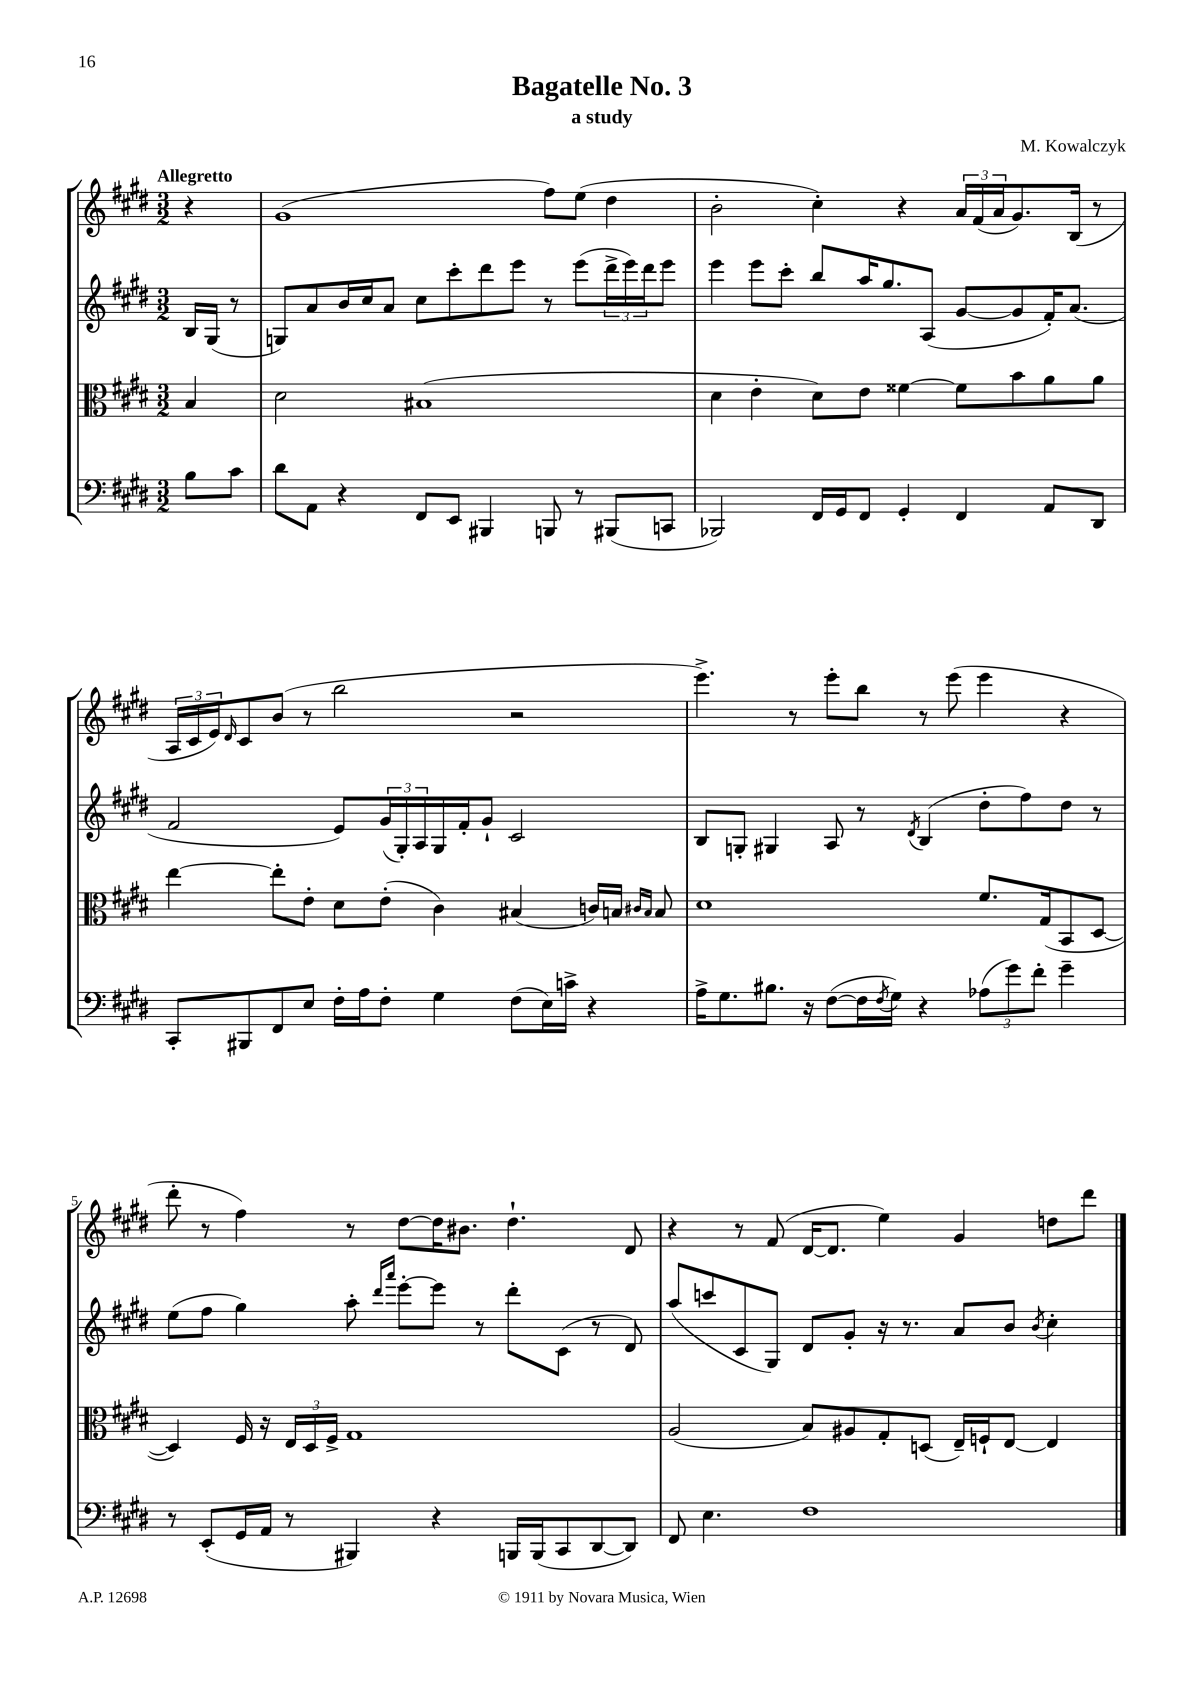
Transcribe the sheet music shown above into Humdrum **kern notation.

**kern	**kern	**kern	**kern
*staff4	*staff3	*staff2	*staff1
*clefF4	*clefC3	*clefG2	*clefG2
*k[f#c#g#d#]	*k[f#c#g#d#]	*k[f#c#g#d#]	*k[f#c#g#d#]
*M3/2	*M3/2	*M3/2	*M3/2
8B\L	4B/	16B/LL	4r
.	.	(16G#/JJ	.
8c#\J	.	8r	.
=	=	=	=
8d#\L	2d#\	8G/L)	(1g#
8AA\J	.	8a/	.
4r	.	16b/L	.
.	.	16cc#/J	.
.	.	8a/J	.
8FF#/L	(1B#	8cc#\L	.
8EE/J	.	8ccc#'\	.
4BBB#/	.	8ddd#\	.
.	.	8eee\J	.
8BBB/	.	8r	8ff#\L)
8r	.	(8eee\L	(8ee\J
(8BBB#/L	.	24ddd#^\L	4dd#\
.	.	24eee\)	.
.	.	24ddd#\J	.
8CC/J	.	8eee\J	.
=	=	=	=
2BBB-/)	4d#\	4eee\	2b'\
.	4e'\	8eee\L	.
.	.	8ccc#'\J	.
16FF#/LL	8d#\L)	8bb/L	4cc#'\)
16GG#/J	.	.	.
8FF#/J	8e\J	16aa/K	.
.	.	8.gg#/	.
4GG#'/	[4f##\	.	4r
.	.	(8A/J	.
4FF#/	8f##\]L	[8g#/L	24a/LL
.	.	.	(24f#/
.	.	.	24a/J
.	8b\	8g#/]	8.g#/)
8AA/L	8a\	16f#'/K)	.
.	.	(8.a/J	(16B/Jk
8DD#/J	8a\J	.	8r
=	=	=	=
8CC#'/L	[4ee\	2f#/	24A/LL
.	.	.	24c#/
.	.	.	24e/J)
.	.	.	16qqd#/
8BBB#/	.	.	8c#/
8FF#/	8ee'\]L	.	(8b/J
8E/J	8e'\J	.	8r
16F#'\LL	8d#\L	8e/L)	2bb\
16A\J	.	.	.
8F#'\J	(8e'\J	(24g#/L	.
.	.	24G#'/)	.
.	.	24A/	.
4G#\	4c#\)	16G#/	.
.	.	16f#'/J	.
.	.	8g#`/J	.
(8F#\L	(4B#/	2c#/	2r
16E\L)	.	.	.
16c^\JJ	.	.	.
4r	16c/LL)	.	.
.	16B/JJ	.	.
.	16qqc#/LL	.	.
.	16qqB/JJ	.	.
.	8B/	.	.
=	=	=	=
16A^\LK	1d#	8B/L	4.eee^\)
8.G#\	.	.	.
.	.	8G'/J	.
8.B#\J	.	4G#/	.
.	.	.	8r
16r	.	.	.
([8F#\L	.	8A/	8eee'\L
16F#\]L	.	8r	8bb\J
8qF#/	.	.	.
16G#\JJ)	.	.	.
.	.	8qd#/	.
4r	.	(4B/	8r
.	.	.	(8eee\
(12A-\L	8.f#/L	8dd#'\L	4eee\
12g#\)	.	.	.
.	.	8ff#\)	.
12f#'\J	.	.	.
.	(16G#/k	.	.
4g#~\	8BB/	8dd#\J	4r
.	[8D#/J	8r	.
=	=	=	=
8r	4D#/])	(8ee\L	8ddd#'\
(8EE'/L	.	8ff#\J	8r
16GG#/L	16F#/	4gg#\)	4ff#\)
16AA/JJ	16r	.	.
8r	24E/LL	.	.
.	24D#/	.	.
.	24F#^/JJ	.	.
4BBB#/)	1G#	8aa'\	8r
.	.	16qqddd#/LL	.
.	.	16qqaaa/JJ	.
.	.	[8eee'\L	[8dd#\L
4r	.	8eee\]J	16dd#\]K
.	.	.	8.b#\J
.	.	8r	.
16BBB/LL	.	8ddd#'\L	4.dd#`\
(16BBB/J	.	.	.
8CC#/	.	(8c#\J	.
[8DD#/	.	8r	.
8DD#/]J)	.	8d#/)	8d#/
=	=	=	=
8FF#/	(2A/	(8aa/L	4r
4.E\	.	8ccc/	.
.	.	8c#/	8r
.	.	8G#/J)	(8f#/
1F#	8B/L)	8d#/L	[16d#/LK
.	.	.	8.d#/]J
.	8A#/	8g#'/J	.
.	8G#'/	16r	4ee\)
.	.	8.r	.
.	(8D/J	.	.
.	16E~/LL)	8a/L	4g#/
.	16F`/J	.	.
.	[8E/J	8b/J	.
.	.	8qb/	.
.	4E/]	4cc#'\	8dd\L
.	.	.	8ddd#\J
==	==	==	==
*-	*-	*-	*-
